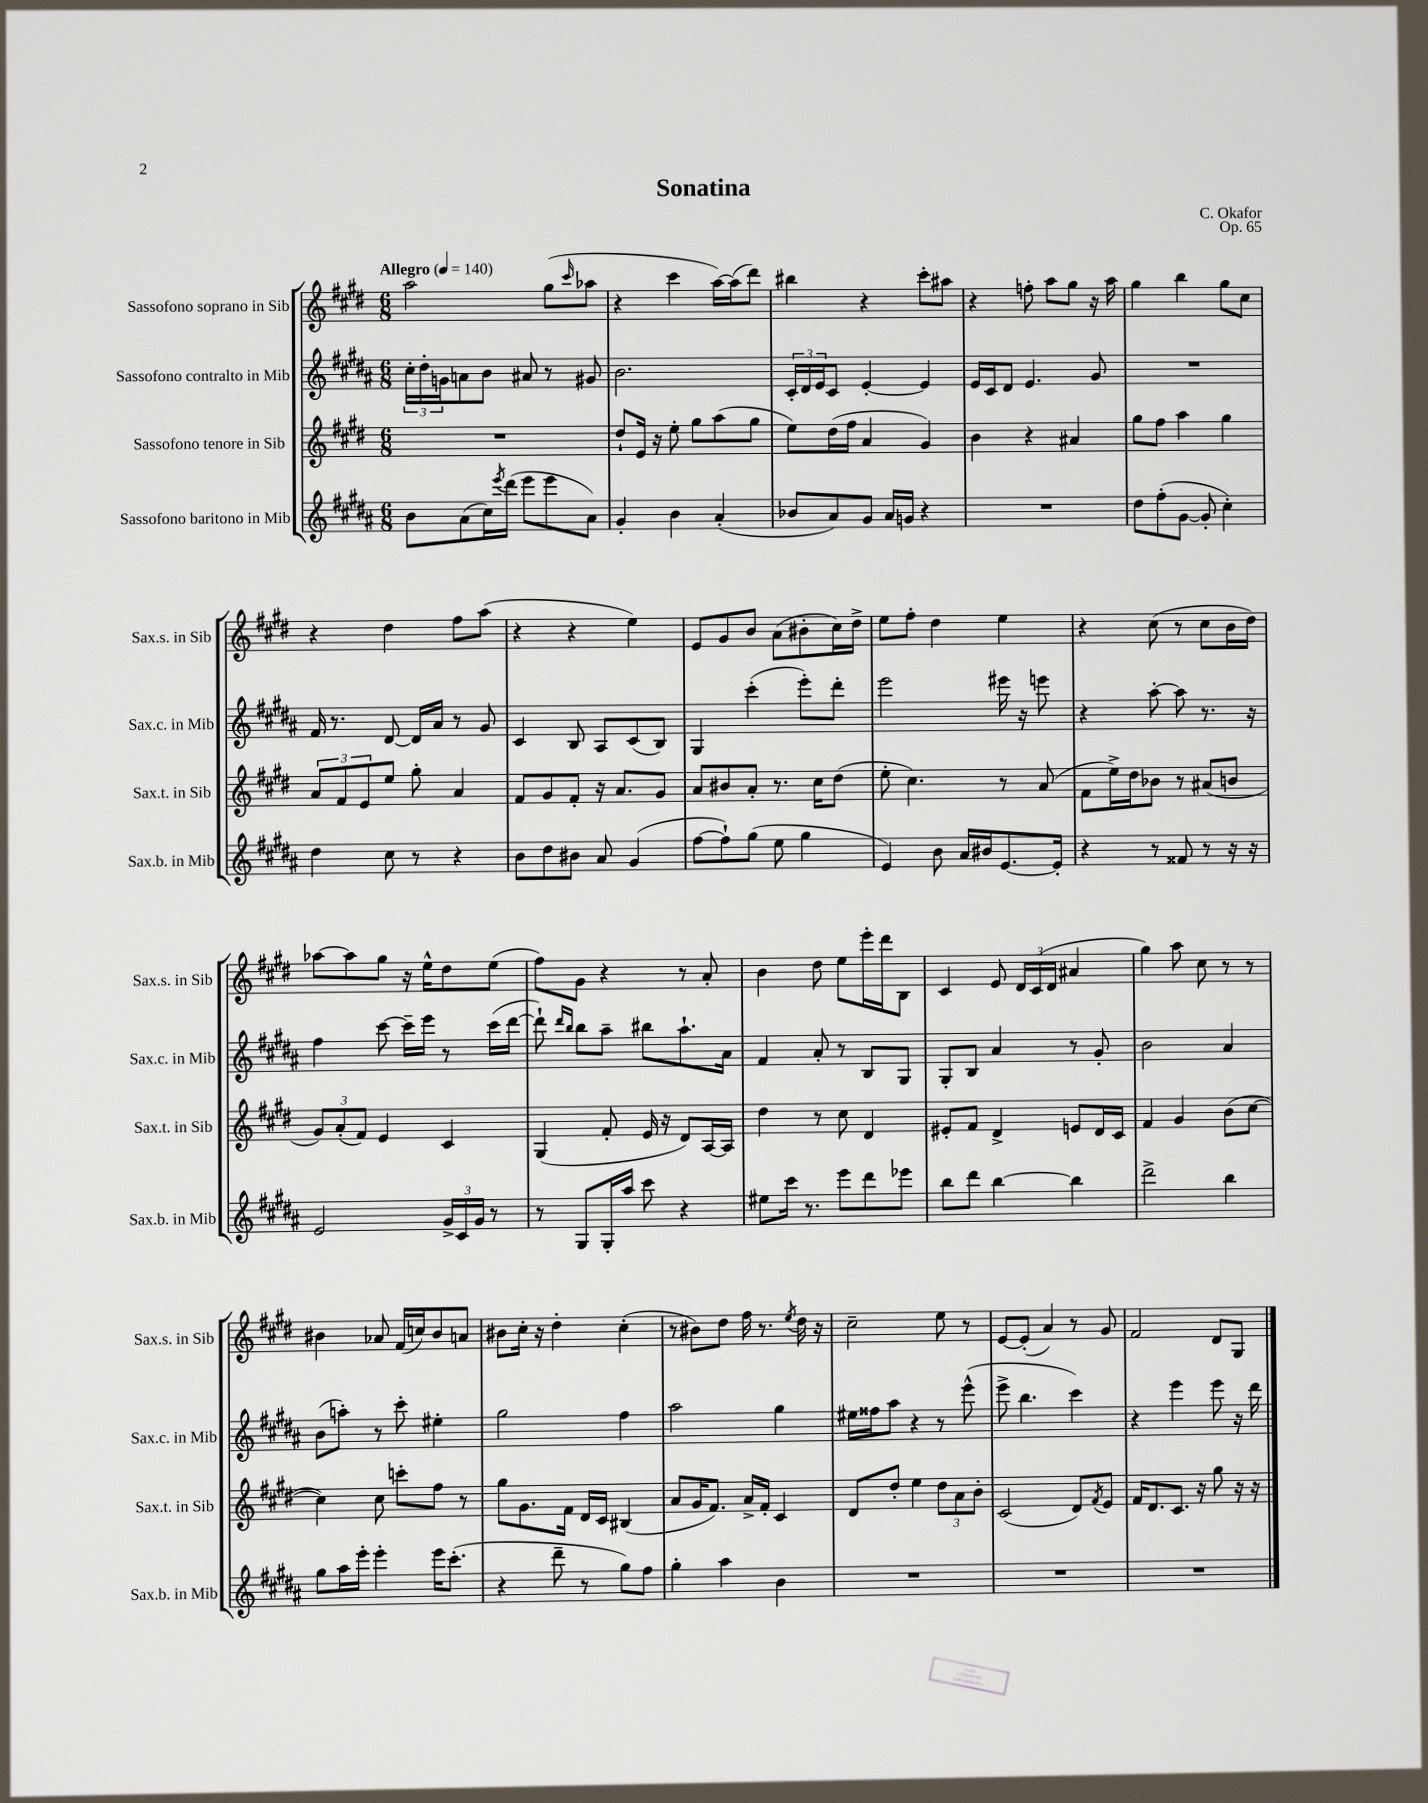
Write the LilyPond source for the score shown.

\header { title = "Sonatina" composer = "C. Okafor" opus = "Op. 65" }
<<
\new StaffGroup <<
\new Staff = "s0" \with { instrumentName = "Sassofono soprano in Sib" shortInstrumentName = "Sax.s. in Sib" } {
    \clef treble \key e \major \numericTimeSignature \time 6/8 \tempo "Allegro" 4 = 140
    a''2 gis''8( \grace { cis'''16 } aes''8 |
    r4 cis'''4 a''16~) a''16( dis'''8) |
    bis''4 r4 cis'''8-. ais''8 |
    r4 f''8-. a''8 gis''8 r16 a''16 |
    gis''4 b''4 gis''8 cis''8 |
    r4 dis''4 fis''8 a''8( |
    r4 r4 e''4) |
    e'8 gis'8 b'8 a'8( bis'8-. cis''16) dis''16-> |
    e''8 fis''8-. dis''4 e''4 |
    r4 cis''8( r8 cis''8 b'16 dis''16) |
    aes''8~ aes''8 gis''8 r16 e''16-^ dis''8 e''8( |
    fis''8) gis'8 r4 r8 a'8-. |
    b'4 dis''8 e''8 e'''16-. dis'''16 b8 |
    cis'4 e'8 \tuplet 3/2 { dis'16 cis'16( dis'16 } ais'4 |
    gis''4) a''8 cis''8 r8 r8 |
    bis'4 aes'8 fis'16( c''16) bis'8 a'8 |
    bis'8 cis''16-. r16 dis''4-. cis''4-.( |
    r8 bis'8) dis''8 fis''16 r8. \acciaccatura { e''8 } dis''16 r16 |
    cis''2-- e''8 r8 |
    e'8~ e'8-.( a'4) r8 gis'8 |
    fis'2 dis'8 gis8 \bar "|." |
}
\new Staff = "s1" \with { instrumentName = "Sassofono contralto in Mib" shortInstrumentName = "Sax.c. in Mib" } {
    \clef treble \key b \major \numericTimeSignature \time 6/8
    \tuplet 3/2 { cis''16-. dis''16-. g'16 } a'8 b'8 ais'8 r8 gis'8 |
    b'2. |
    \tuplet 3/2 { cis'16-. dis'16 e'16 } cis'8 e'4~-. e'4 |
    e'16 cis'16 dis'8 e'4. gis'8 |
    R2. |
    fis'16 r8. dis'8~ dis'16 ais'16 r8 gis'8 |
    cis'4 b8 ais8 cis'8( b8) |
    gis4 cis'''4-.( e'''8-.) dis'''8-. |
    e'''2 eis'''16 r16 e'''8 |
    r4 ais''8~-. ais''8 r8. r16 |
    fis''4 cis'''8~ cis'''16-- e'''16 r8 cis'''16( dis'''16~ |
    dis'''8-!) \grace { dis'''16 b''16 } b''8 ais''8-- bis''8 ais''8.-! ais'16 |
    fis'4 ais'8-. r8 b8 gis8 |
    gis8-. b8 ais'4 r8 gis'8-. |
    b'2 ais'4 |
    b'8( a''8-.) r8 cis'''8-. eis''4-. |
    gis''2 fis''4 |
    ais''2 gis''4 |
    eis''16 fisis''16 ais''8 r4 r8 e'''8-^( |
    e'''8-> b''4. cis'''4) |
    r4 e'''4 e'''8 r16 dis'''16 \bar "|." |
}
\new Staff = "s2" \with { instrumentName = "Sassofono tenore in Sib" shortInstrumentName = "Sax.t. in Sib" } {
    \clef treble \key e \major \numericTimeSignature \time 6/8
    R2. |
    dis''8-! e'16 r16 e''8-. gis''8 a''8( gis''8 |
    e''8) dis''16( fis''16 a'4 gis'4) |
    b'4 r4 ais'4 |
    gis''8 fis''8 a''4 gis''4 |
    \tuplet 3/2 { a'8 fis'8 e'8 } e''8 gis''8-. a'4 |
    fis'8 gis'8 fis'8-. r16 a'8. gis'8 |
    a'8 bis'8 a'8-. r8. cis''16 dis''8( |
    e''8-. cis''4.) r8 a'8( |
    fis'8 e''16->) dis''16 bes'8 r8 ais'8( b'8 |
    \tuplet 3/2 { gis'8) a'8-.( fis'8) } e'4 cis'4 |
    gis4( fis'8-. e'16 r16 dis'8) a16~ a16 |
    dis''4 r8 cis''8 dis'4 |
    eis'8-. fis'8 dis'4-> e'8 dis'16 cis'16 |
    fis'4 gis'4 b'8( cis''8~ |
    cis''4) cis''8 c'''8-. fis''8 r8 |
    gis''8 gis'8. fis'16 dis'16 cis'16 bis4( |
    a'8 gis'16 fis'8.) a'16-> fis'16-. cis'4 |
    dis'8 dis''8-. e''4 \tuplet 3/2 { dis''8 a'8 b'8-. } |
    cis'2( dis'8) \acciaccatura { fis'8 } e'8 |
    fis'16 dis'8. cis'8. r16 gis''8 r16 r16 \bar "|." |
}
\new Staff = "s3" \with { instrumentName = "Sassofono baritono in Mib" shortInstrumentName = "Sax.b. in Mib" } {
    \clef treble \key b \major \numericTimeSignature \time 6/8
    b'8 ais'8( cis''16) \acciaccatura { e'''8 } dis'''16( e'''8 e'''8 ais'8) |
    gis'4-. b'4 ais'4-.( |
    bes'8 ais'8) gis'8 ais'16 g'16 r4 |
    R2. |
    dis''8 fis''8-.( gis'8~ gis'8-. cis''4-.) |
    dis''4 cis''8 r8 r4 |
    b'8 dis''8 bis'8 ais'8 gis'4( |
    fis''8~ fis''8-!) gis''8( e''8 gis''4 |
    e'4) b'8 ais'16 bis'16 e'8.~ e'16-. |
    r4 r8 fisis'8 r8 r16 r16 |
    e'2 \tuplet 3/2 { gis'16-> cis'16 gis'16 } r8 |
    r8 gis8 gis16-. ais''16 cis'''8 r4 |
    eis''8 cis'''16 r8. e'''8 dis'''8 ees'''8 |
    b''8 dis'''8 b''4~ b''4 |
    dis'''2-> b''4 |
    gis''8 ais''16 e'''16-. e'''4-. e'''16 cis'''8.-.( |
    r4 dis'''8-- r8 gis''8) fis''8 |
    gis''4-. ais''4 b'4 |
    R2. |
    R2. |
    R2. \bar "|." |
}
>>
>>
\layout { \context { \Score \remove "Bar_number_engraver" } }
